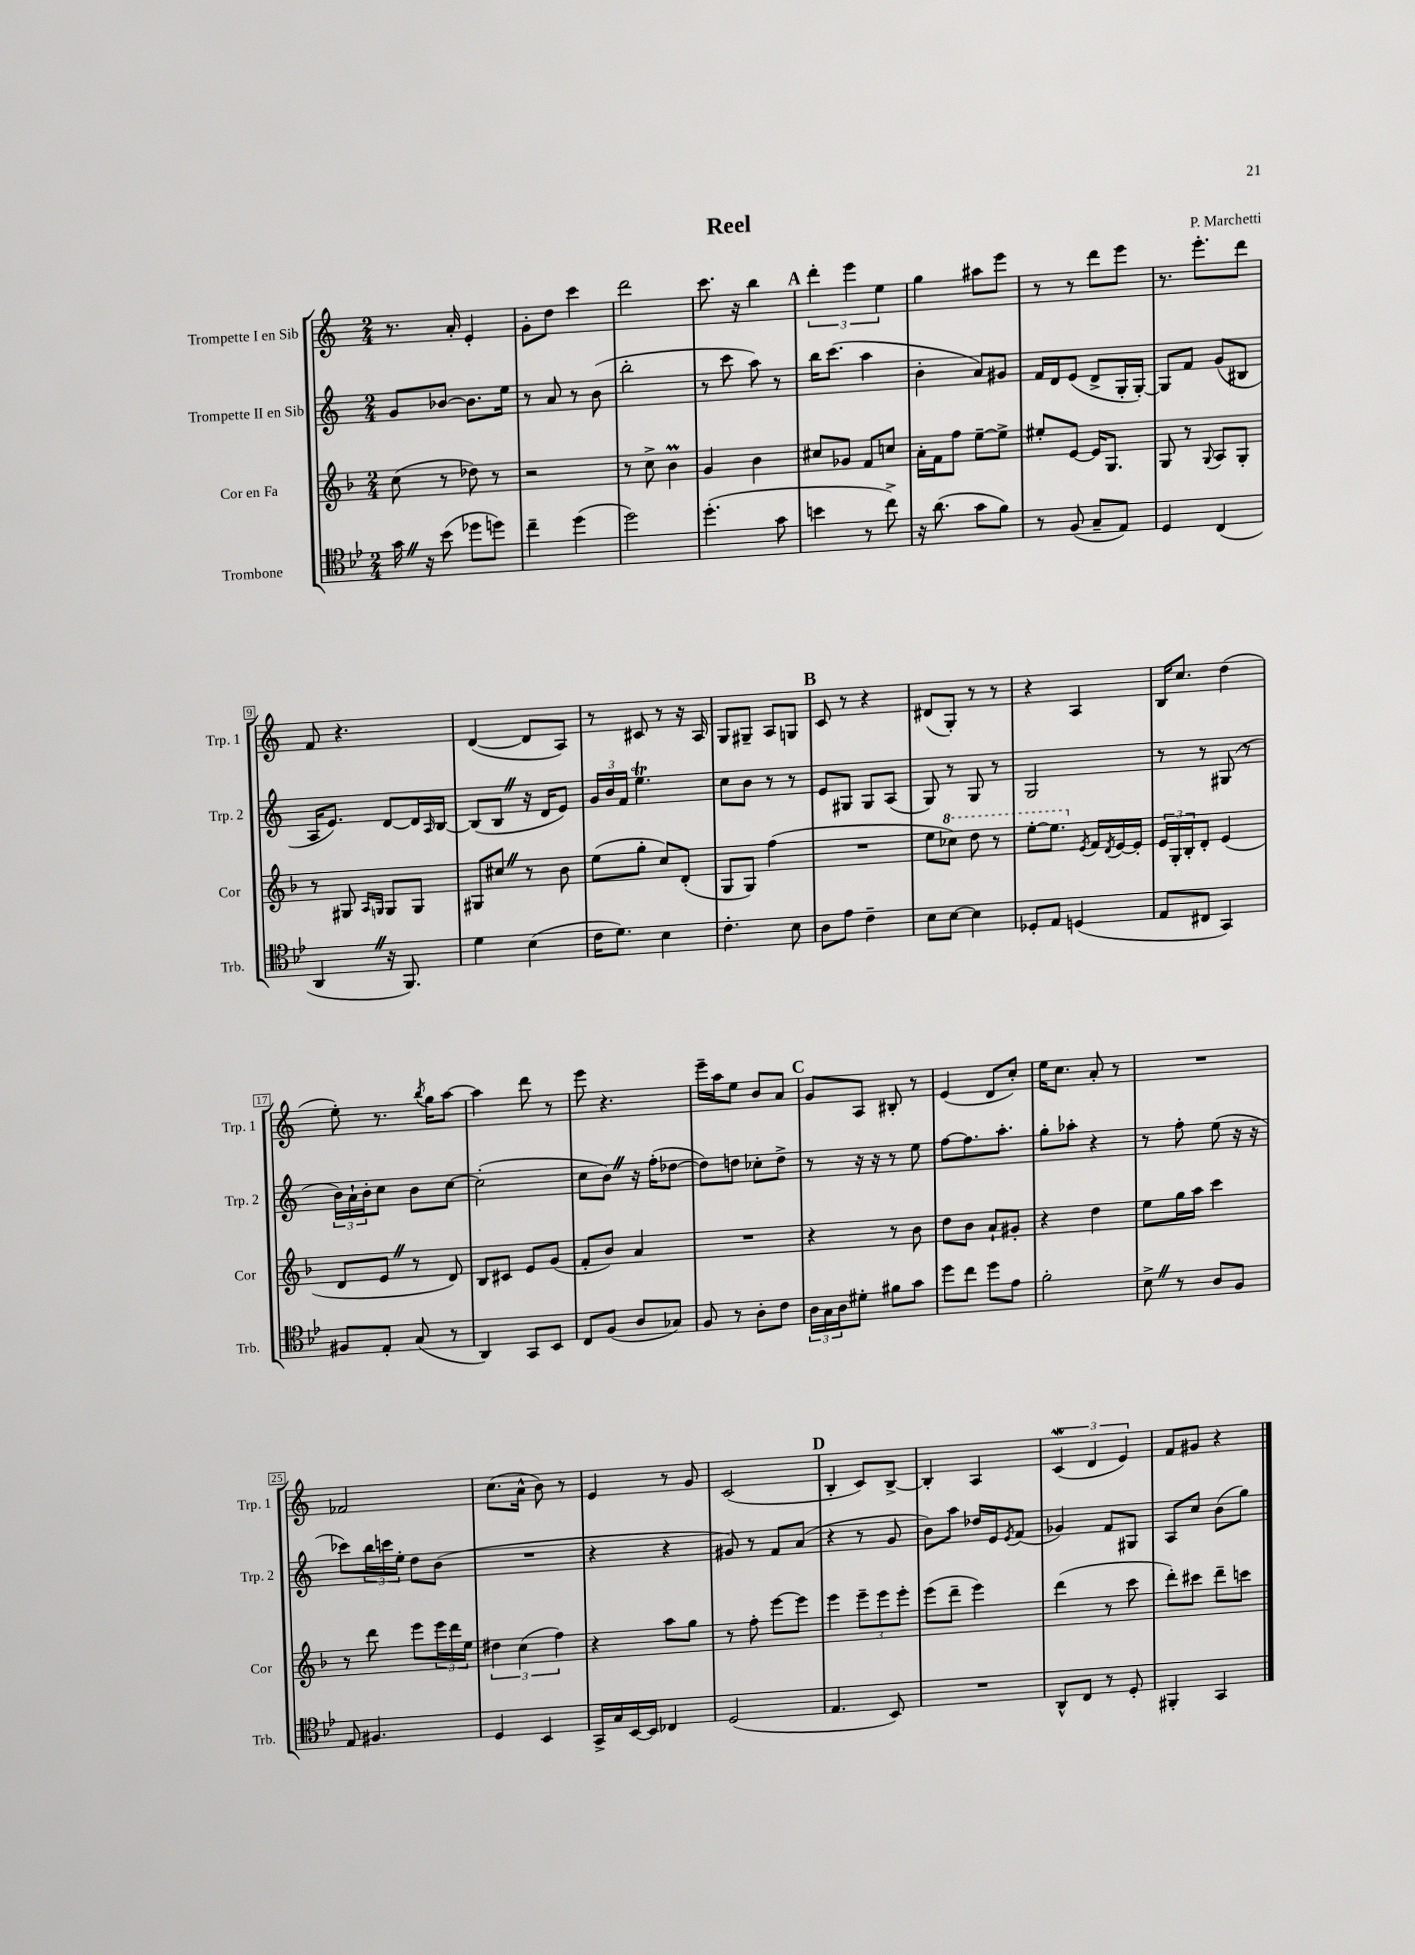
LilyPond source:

\header { title = "Reel" composer = "P. Marchetti" }
<<
\new StaffGroup <<
\new Staff = "s0" \with { instrumentName = "Trompette I en Sib" shortInstrumentName = "Trp. 1" } {
    \clef treble \key c \major \numericTimeSignature \time 2/4
    r8. a'16-. e'4-. |
    g'8-. d''8 c'''4 |
    d'''2 |
    c'''8. r16 b''4 |
    \mark \markup { \bold "A" } \tuplet 3/2 { d'''4-. e'''4 e''4 } |
    g''4 ais''8 e'''8 |
    r8 r8 d'''8 e'''8 |
    r8. e'''8.-. d'''8 |
    f'8 r4. |
    d'4~( d'8 a8) |
    r8 cis'8 r8 r16 a16 |
    g8 gis8-- a8 g8 |
    \mark \markup { \bold "B" } c'8 r8 r4 |
    dis'8( g8-.) r8 r8 |
    r4 a4 |
    b16 c''8. d''4( |
    e''8-.) r8. \acciaccatura { b''8 } g''16 a''8~ |
    a''4 d'''8 r8 |
    e'''8 r4. |
    e'''16-- a''16 e''8 b'8 a'8 |
    \mark \markup { \bold "C" } g'8 a8 bis8-. r8 |
    e'4( d'8 c''8-.) |
    e''16 c''8. a'8-. r8 |
    R2 |
    fes'2 |
    c''8.( a'16-^ b'8) r8 |
    e'4 r8 g'8 |
    c'2( |
    \mark \markup { \bold "D" } b4-. c'8) b8~-> |
    b4-. a4 |
    \tuplet 3/2 { c'4\mordent( d'4 e'4) } |
    f'8 gis'8 r4 \bar "|." |
}
\new Staff = "s1" \with { instrumentName = "Trompette II en Sib" shortInstrumentName = "Trp. 2" } {
    \clef treble \key c \major \numericTimeSignature \time 2/4
    g'8 bes'8~ bes'8. e''16 |
    r8 a'8 r8 b'8( |
    b''2-. |
    r8 c'''8 a''8) r8 |
    \mark \markup { \bold "A" } b''16 c'''8.( a''4 |
    b'4-. a'8) gis'8 |
    f'16 d'16 e'8( d'8-> g16-. g16~-.) |
    g8 f'8 g'8( bis8 |
    a16 e'8.) d'8~ d'16 \grace { a16 } b16~ |
    b8( b8 \once \override BreathingSign.text = \markup { \musicglyph "scripts.caesura.straight" } \breathe r16 d'16 e'8) |
    \tuplet 3/2 { g'16 b'16 f'16 } e''4.\trill |
    c''8 b'8 r8 r8 |
    \mark \markup { \bold "B" } e'8 gis8 gis8 a8( |
    g8) r8 g8 r8 |
    g2 |
    r8 r8 gis8( r8 |
    \tuplet 3/2 { b'16) a'16-! b'16-. } c''8 b'8 c''8~ |
    c''2-.( |
    c''8 b'8) \once \override BreathingSign.text = \markup { \musicglyph "scripts.caesura.straight" } \breathe r16 f''16-.( des''8~ |
    des''8) d''8 ces''8-. d''8-> |
    \mark \markup { \bold "C" } r8 r16 r16 r8 e''8 |
    f''8~ f''8. a''8.-. |
    g''8-. aes''8-. r4 |
    r8 f''8-. e''8( r16 r16 |
    ces'''8) \tuplet 3/2 { b''16 c'''16 e''16-. } d''8 b'8( |
    R2 |
    r4 r4 |
    gis'8) r8 f'8 a'8( |
    \mark \markup { \bold "D" } r4 r8 g'8 |
    b'8) a''8 des''16 e'16 \acciaccatura { e'8 } f'8( |
    ges'4) f'8 gis8 |
    a8 c''8 b'8( g''8) \bar "|." |
}
\new Staff = "s2" \with { instrumentName = "Cor en Fa" shortInstrumentName = "Cor" } {
    \clef treble \key f \major \numericTimeSignature \time 2/4
    c''8( r8 des''8) r8 |
    r2 |
    r8 c''8-> bes'4\prall |
    g'4 bes'4 |
    \mark \markup { \bold "A" } cis''8 ges'8 f'8 c''8 |
    a'16-. f'16 f''8 e''8~-- e''8-> |
    eis''8-. e'8~ e'16 g8. |
    g8 r8 \appoggiatura { g8 } a8 g8-. |
    r8 gis8 \grace { a16 g16 } g8 g8 |
    gis8 cis''8 \once \override BreathingSign.text = \markup { \musicglyph "scripts.caesura.straight" } \breathe r8 bes'8 |
    e''8( g''8-. c''8) d'8-.( |
    g8 g8) f''4( |
    \mark \markup { \bold "B" } R2 |
    e''8 \ottava #1 ces'''8) d'''8 r8 |
    e'''8~-. e'''8. \ottava #0 \acciaccatura { e'8 } f'16 \acciaccatura { d'8 } e'16~ e'16-. |
    \tuplet 3/2 { e'16 g16-. bes16-. } d'8-. e'4( |
    d'8 e'8 \once \override BreathingSign.text = \markup { \musicglyph "scripts.caesura.straight" } \breathe r8 d'8) |
    bes8 cis'8 e'8 g'8( |
    f'8-. bes'8) a'4 |
    R2 |
    \mark \markup { \bold "C" } r4 r8 bes'8 |
    d''8 bes'8 a'8-! gis'8-. |
    r4 d''4 |
    e''8 g''16 a''16 c'''4 |
    r8 d'''8 e'''8 \tuplet 3/2 { e'''16 d'''16 e''16 } |
    \tuplet 3/2 { dis''4 c''4( f''4) } |
    r4 a''8 g''8 |
    r8 f''8-. e'''8~ e'''8 |
    \mark \markup { \bold "D" } e'''4 \tuplet 3/2 { e'''8-- e'''8 e'''8-. } |
    e'''8( d'''8-- e'''4) |
    d'''4( r8 c'''8 |
    d'''8-.) cis'''8 d'''8-- c'''8 \bar "|." |
}
\new Staff = "s3" \with { instrumentName = "Trombone" shortInstrumentName = "Trb." } {
    \clef tenor \key bes \major \numericTimeSignature \time 2/4
    g'16 \once \override BreathingSign.text = \markup { \musicglyph "scripts.caesura.straight" } \breathe r16 bes'8( des''8 d''8) |
    c''4-- d''4( |
    d''2) |
    d''4.-.( g'8 |
    \mark \markup { \bold "A" } b'4 r8 c''8->) |
    r16 a'8.( g'8 f'8) |
    r8 f8( g8-- ees8) |
    d4 c4( |
    a,4 \once \override BreathingSign.text = \markup { \musicglyph "scripts.caesura.straight" } \breathe r16 f,8.) |
    d'4 bes4( |
    c'16 d'8.) bes4 |
    c'4.-. bes8 |
    \mark \markup { \bold "B" } a8 ees'8 c'4-- |
    bes8 bes8~ bes4 |
    des8-. ees8 d4( |
    ees8 cis8 g,4) |
    fis8 ees8-. g8( r8 |
    a,4) g,8 bes,8 |
    c8 f8( a8 ges8) |
    f8 r8 a8-. c'8 |
    \mark \markup { \bold "C" } \tuplet 3/2 { a16 g16 a16 } dis'8-. fis'8 g'8 |
    d''8 c''8 d''8 ees'8 |
    f'2-. |
    bes8-> \once \override BreathingSign.text = \markup { \musicglyph "scripts.caesura.straight" } \breathe r8 a8 f8 |
    ees8 fis4. |
    d4 bes,4 |
    g,16-> g16 bes,16~ bes,16 ces4 |
    d2( |
    \mark \markup { \bold "D" } ees4. bes,8) |
    R2 |
    a,8-^ c8 r8 d8-. |
    fis,4-. g,4 \bar "|." |
}
>>
>>
\layout { \context { \Score \override BarNumber.stencil = #(make-stencil-boxer 0.1 0.3 ly:text-interface::print) } }
